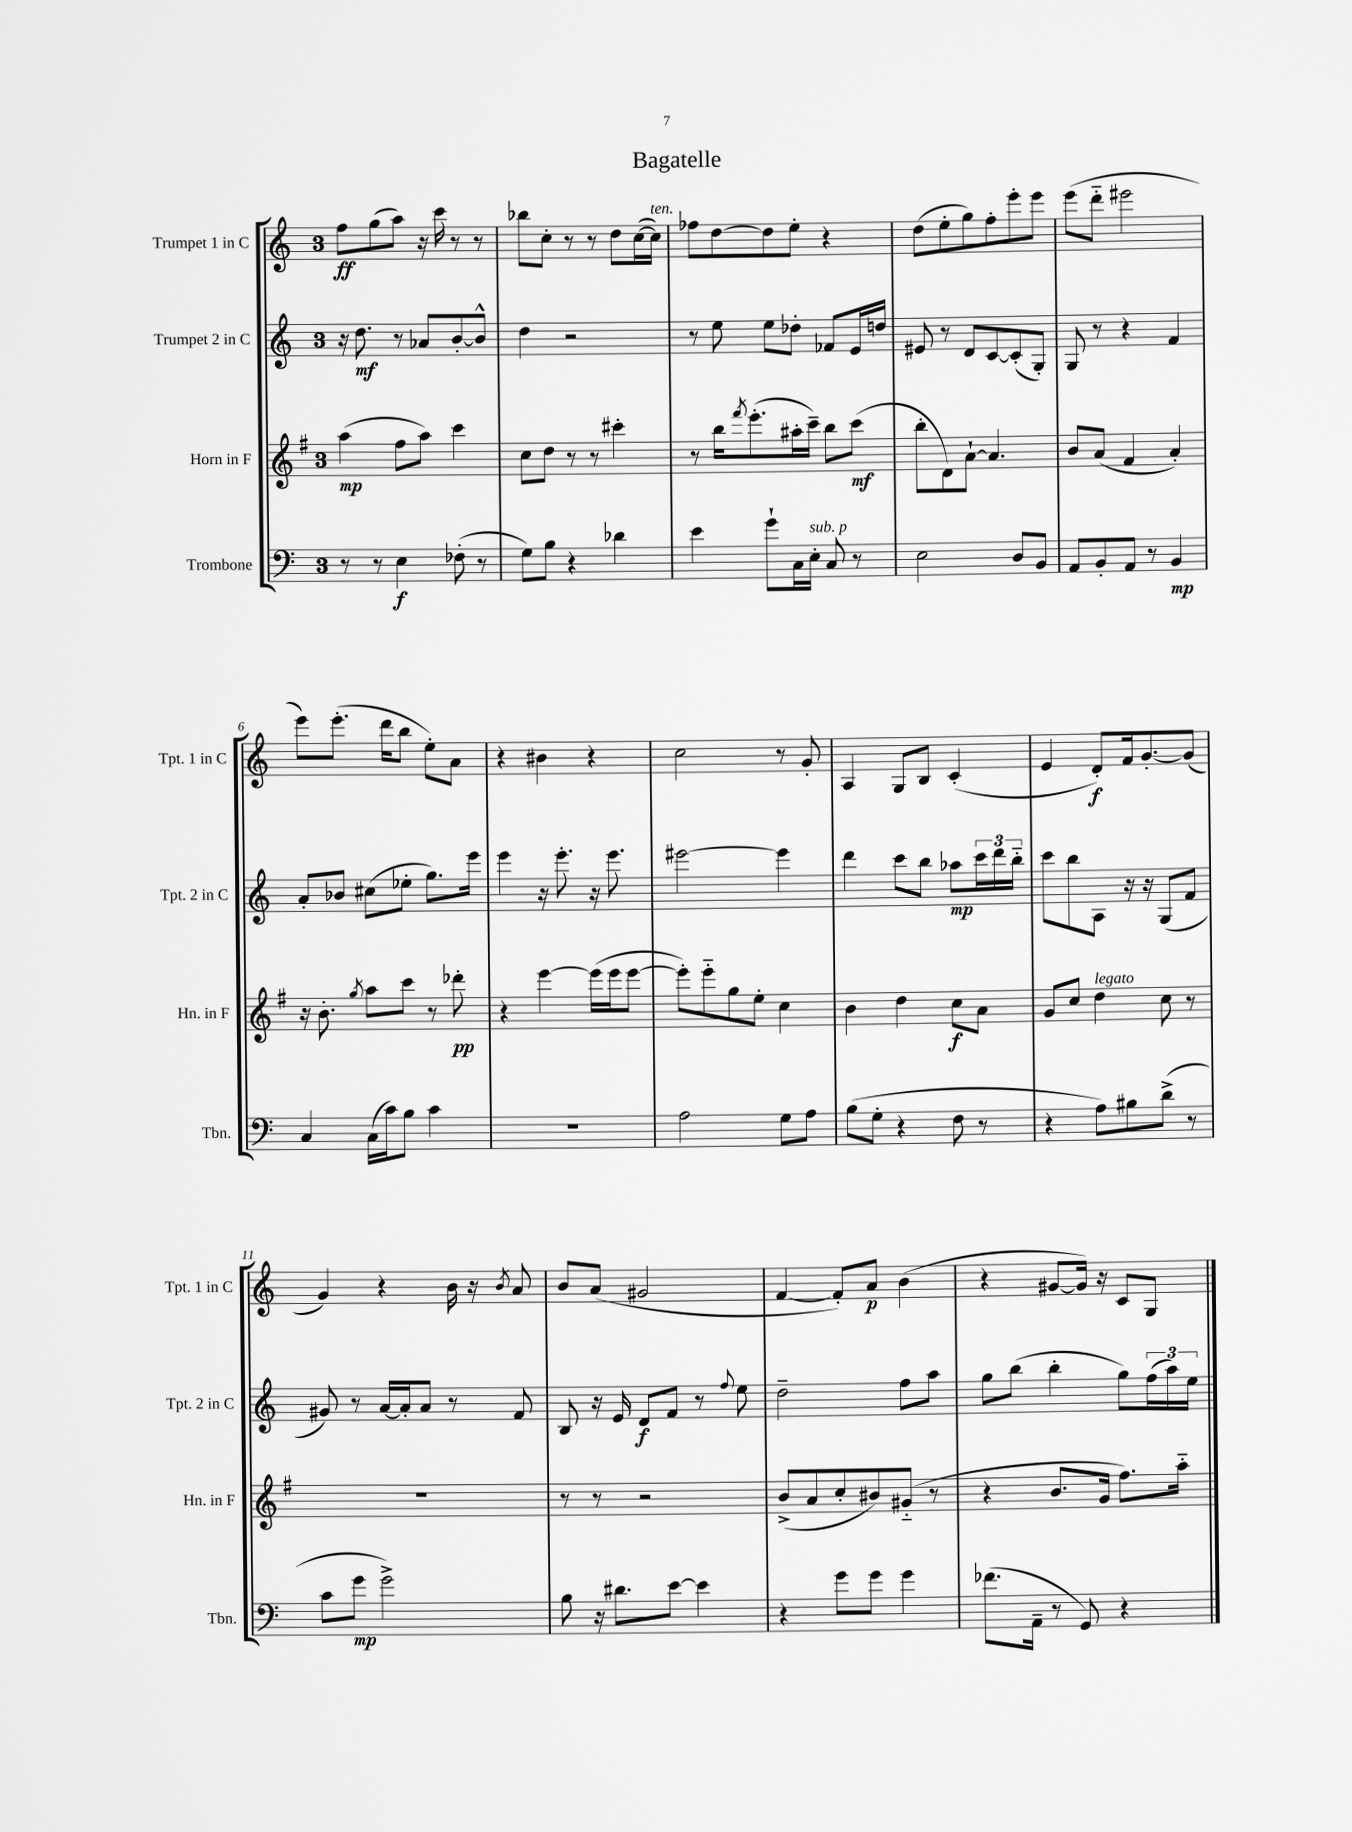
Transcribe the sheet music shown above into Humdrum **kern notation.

**kern	**kern	**kern	**kern
*staff4	*staff3	*staff2	*staff1
*clefF4	*clefG2	*clefG2	*clefG2
*k[]	*k[f#]	*k[]	*k[]
*M3/4	*M3/4	*M3/4	*M3/4
8r	(4aa	16r	8ff
.	.	8.dd	.
8r	.	.	(8gg
4E	8ff#	8r	8aa)
.	8aa)	8a-	16r
.	.	.	16ccc
(8F-'	4ccc	[8b'	8r
8r	.	8b^^]	8r
=	=	=	=
8G)	8cc	4dd	8bb-
8B	8dd	.	8cc'
4r	8r	2r	8r
.	8r	.	8r
4d-	4ccc#'	.	8dd
.	.	.	([16cc
.	.	.	16cc])
=	=	=	=
4e	8r	8r	8ff-
.	16bb	8ee	[8dd
.	8qfff#	.	.
.	(8.eee'	.	.
8g`	.	8ee	8dd]
16C	16aa#'	8dd-'	8ee'
16E'	16ccc~)	.	.
8C	8bb	8f-	4r
8r	(8ccc	16e	.
.	.	16dd	.
=	=	=	=
2E	8bb'	8e#	(8dd
.	8d)	8r	8ee'
.	[8a`	8d	8gg)
.	4.a]	[8c	8ff'
8D	.	(8c']	8eee'
8BB	.	8G')	8eee
=	=	=	=
8AA	8b	8G	(8eee
8BB'	(8a	8r	8ddd'~
8AA	4f#	4r	2eee#
8r	.	.	.
4BB	4a')	4f	.
=	=	=	=
4C	16r	8a'	8eee)
.	8.b'	.	.
.	.	8b-	(8.eee'
.	8qgg	.	.
(16C	8aa	(8cc#	.
16c)	.	.	16ddd
8B	8ccc	8ee-'	8bb
4c	8r	8.gg)	8ee')
.	8ddd-'	.	8a
.	.	16eee	.
=	=	=	=
2.r	4r	4eee	4r
.	[4eee	16r	4b#
.	.	8.eee'	.
.	(16eee]	16r	4r
.	16eee	8.eee	.
.	[8eee	.	.
=	=	=	=
2A	8eee'])	[2eee#	2cc
.	8eee'~	.	.
.	8gg	.	.
.	8ee'	.	.
8G	4cc	4eee#]	8r
8A	.	.	8g'
=	=	=	=
(8B	4b	4ddd	4A
8G'	.	.	.
4r	4dd	8ccc	8G
.	.	8bb	8B
8F	8cc	8aa-	(4c'
8r	8a	24ccc	.
.	.	24ddd	.
.	.	24bb'~	.
=	=	=	=
4r	8g	8ccc	4e
.	8cc	8bb	.
8A)	4dd	8A	8d')
8B#	.	16r	16f
.	.	16r	[8.g'
(8d^	8cc	(8G	.
8r	8r	8f	(8g]
=	=	=	=
8c	2.r	8g#)	4g)
8g	.	8r	.
2g^)	.	[16a	4r
.	.	16a']	.
.	.	8a	.
.	.	8r	16b
.	.	.	16r
.	.	.	8qb
.	.	8f	8a
=	=	=	=
8B	8r	8B	8b
16r	8r	16r	(8a
8.d#	.	16e	.
.	2r	8d	2g#
[8e	.	8f	.
4e]	.	8r	.
.	.	8qqff	.
.	.	8ee	.
=	=	=	=
4r	(8b^	2dd~	[4f
.	8a	.	.
8g	8cc'	.	8f'])
8g	8b#)	.	8a
4g	(8g#'~	8ff	(4b
.	8r	8aa	.
=	=	=	=
(8.f-	4r	8gg	4r
.	.	(8bb	.
16AA~	.	.	.
8r	8.b	4bb'	[8g#
8GG)	.	.	16g#])
.	16g	.	16r
4r	8.ff#)	8gg)	8c
.	.	(24ff	8G
.	.	24aa)	.
.	16aa'~	.	.
.	.	24ee	.
==	==	==	==
*-	*-	*-	*-
